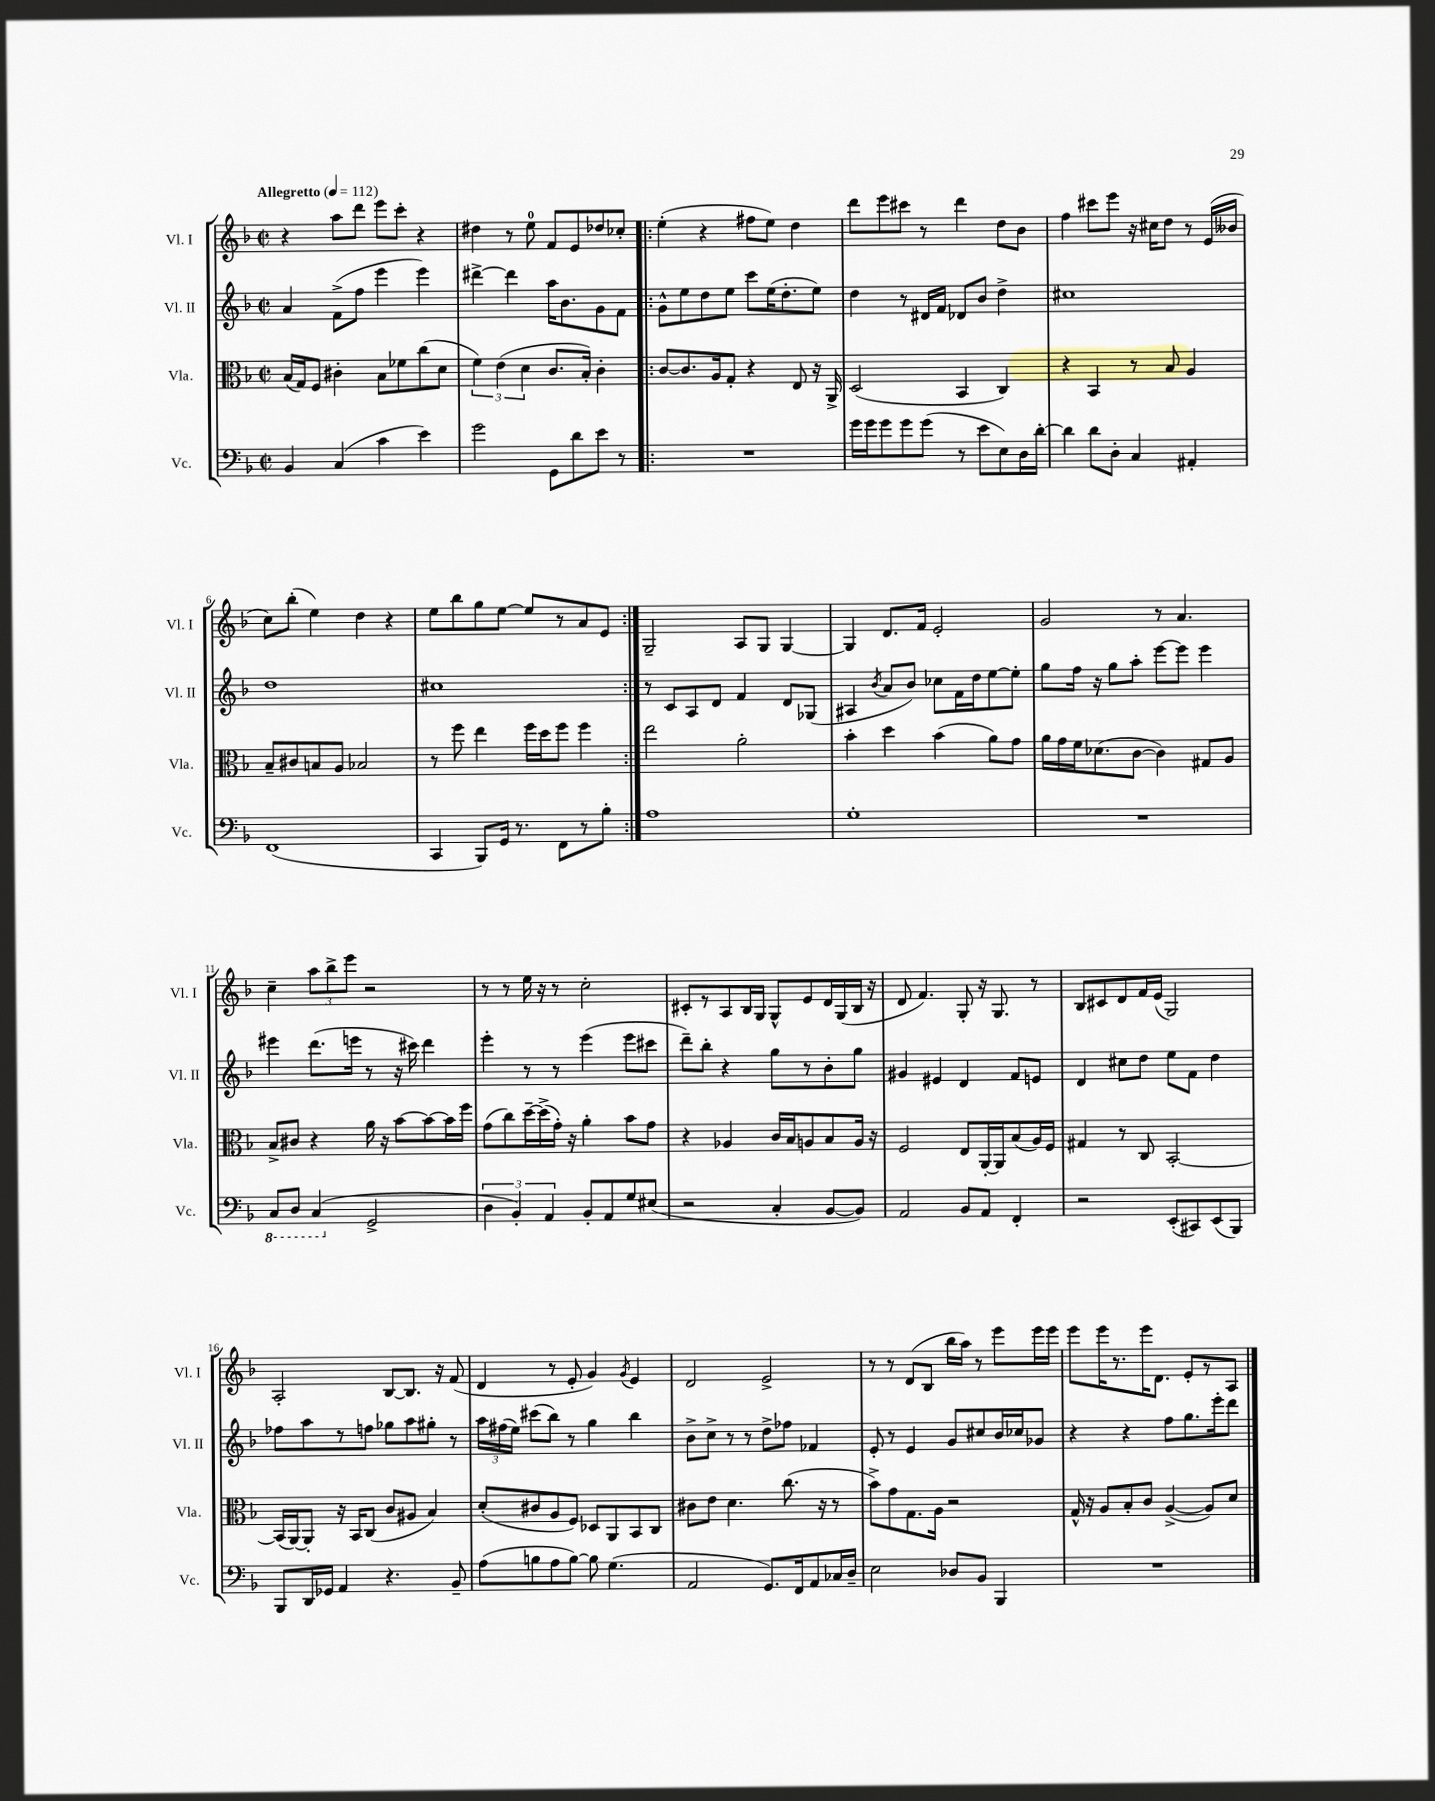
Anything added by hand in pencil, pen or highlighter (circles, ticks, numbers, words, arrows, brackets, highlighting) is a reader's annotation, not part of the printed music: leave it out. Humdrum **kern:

**kern	**kern	**kern	**kern
*staff4	*staff3	*staff2	*staff1
*clefF4	*clefC3	*clefG2	*clefG2
*k[b-]	*k[b-]	*k[b-]	*k[b-]
*M2/2	*M2/2	*M2/2	*M2/2
*met(c|)	*met(c|)	*met(c|)	*met(c|)
*MM112	*MM112	*MM112	*MM112
4BB-	(16B-	4a	4r
.	16G)	.	.
.	8F	.	.
(4C	4c#'	(8f^	8aa
.	.	8ff	8ddd
4c	8B-	4eee	8eee
.	8f-	.	8ccc'
4e)	(8cc	4eee)	4r
.	8d	.	.
=	=	=	=
2g	6f)	[4ddd#^	4dd#
.	(6e	.	.
.	.	4ddd#]	8r
.	6d	.	.
.	.	.	8ee
8GG	8.c	16aa	8f
.	.	8.b-	.
8d	.	.	8e
.	16B-')	.	.
8e	4c'	8g	8dd-
8r	.	8f	8cc-'
=!|:	=!|:	=!|:	=!|:
1r	[8c	8g^^	(4ee'
.	8.c]	8ee	.
.	.	8dd	4r
.	16A	.	.
.	8G'	8ee	.
.	4r	8ccc	8ff#
.	.	(16ee	8ee)
.	.	8.dd'	.
.	8E	.	4dd
.	16r	8ee)	.
.	16AA^	.	.
=	=	=	=
16g	(2D	4dd	8ddd
16g	.	.	.
8g	.	.	8eee
8g	.	8r	8ccc#
(8g	.	16d#	8r
.	.	16f	.
8r	4BB-	8d-	4ddd
8e	.	8b-	.
8E)	4C)	4dd^	8dd
16D	.	.	8b-
[16d'	.	.	.
=	=	=	=
4d]	4r	1cc#	4ff
8d	4BB-	.	8ccc#
8D'	.	.	8eee
4C	8r	.	16r
.	.	.	16cc#
.	8B-	.	8dd
4AA#'	4A	.	8r
.	.	.	(16e
.	.	.	16b--
=	=	=	=
(1FF	8B-~	1dd	8cc)
.	8c#	.	(8bb-'
.	8B	.	4ee)
.	8A	.	.
.	2B-	.	4dd
.	.	.	4r
=	=	=	=
4CC	8r	1cc#	8ee
.	8ff	.	8bb-
8BBB-)	4ee	.	8gg
16GG	.	.	[8ee
8.r	.	.	.
.	16ff	.	8ee]
.	16dd	.	.
8FF	8ff	.	8r
8r	4ff	.	8a
8B-'	.	.	8e
=:|!	=:|!	=:|!	=:|!
1A	2ee	8r	2G~
.	.	8c	.
.	.	8A	.
.	.	8d	.
.	2a'	4f	8A
.	.	.	8G
.	.	8d	[4G
.	.	(8G-	.
=	=	=	=
1G'	4b-'	4A#	4G]
.	.	8qb-	.
.	4dd	8a	8.d
.	.	8b-)	.
.	.	.	16f
.	(4b-	8cc-	2e'
.	.	16f	.
.	.	16dd	.
.	8a)	[8ee	.
.	8g	8ee']	.
=	=	=	=
1r	16a	8gg	2g
.	16g	.	.
.	16f	16ff	.
.	(8.d-	16r	.
.	.	8gg	.
.	[8c	8aa'	.
.	4c])	[8eee	8r
.	.	8eee]	4.a
.	8G#	4eee	.
.	8A	.	.
=	=	=	=
8CC	8B-^	4eee#	4cc~
8DD	8c#	.	.
(4CC	4r	(8.ddd	12aa
.	.	.	12bb-^
.	.	.	12eee
.	.	16eee	.
2GG^	16a	8r	2r
.	16r	.	.
.	[8b-	16r	.
.	.	16ccc#)	.
.	8b-_	4ddd	.
.	16b-]	.	.
.	16ff	.	.
=	=	=	=
6D	(8g	4eee'	8r
.	8cc)	.	8r
6BB-')	.	.	.
.	[16dd~	8r	16ee
.	(16dd^]	.	16r
6AA	.	.	.
.	16g')	8r	8r
.	16r	.	.
8BB-'	4a'	(4eee	2cc'
8AA	.	.	.
8G	8b-	8eee	.
(8E#	8g	8ccc#	.
=	=	=	=
2r	4r	8ddd~)	8c#'
.	.	8bb-'	8r
.	4A-	4r	8A
.	.	.	16B-
.	.	.	16G
4C'	16c	8gg	8G^^
.	16B-	.	.
.	8A	8r	8e
[8BB-	8B-	8b-'	16d
.	.	.	(16G
8BB-])	16A	8gg	16B-
.	16r	.	16r
=	=	=	=
2AA	2F	4g#	8d
.	.	.	4.f)
.	.	4e#	.
8BB-	8E	4d	8G'
8AA	[16AA'	.	16r
.	16AA]	.	8.G
4FF'	(8B-	8f	.
.	16A)	8e	8r
.	16F	.	.
=	=	=	=
2r	4G#	4d	8B-
.	.	.	8c#
.	8r	8cc#	8d
.	8C	8dd	16f
.	.	.	(16e
(8EE'	[2BB-'	8ee	2G)
8CC#)	.	8f	.
(8EE	.	4dd	.
8BBB-)	.	.	.
=	=	=	=
8BBB-	(16BB-]	8ff-	2A'
.	[16AA)	.	.
16DD	8AA']	8aa	.
16GG-	.	.	.
4AA	16r	8r	.
.	16BB-	.	.
.	(8C	8ff	.
4.r	8c	8gg-	[8B-
.	8A#	8aa	8.B-]
.	4B-)	8gg#'	.
.	.	.	16r
8BB-~	.	8r	(8f
=	=	=	=
(8A	(8d'	24aa	4d
.	.	(24ff#	.
.	.	24ee)	.
8B	8c#	(8ccc#	.
8A	8A	8bb-)	8r
[8B)	8F)	8r	8e'
8B]	8D-	4gg	4g)
(4.G	8AA	.	.
.	.	.	8qg
.	8BB-	4bb-	4e
.	8C	.	.
=	=	=	=
2AA	8c#	8b-^	2d
.	8e	8cc^	.
.	4.d	8r	.
.	.	8r	.
8.GG)	.	8dd^	2e^
.	(8.cc	8ff-	.
16FF	.	.	.
8AA	.	4f-	.
.	16r	.	.
16C-	8r	.	.
16D~	.	.	.
=	=	=	=
2E	8b-^)	8e'	8r
.	8g	8r	8r
.	8.G	4e	(8d
.	.	.	8B-
.	16A	.	.
8D-	2r	8g	16bb-
.	.	.	16aa)
8BB-	.	8cc#	8r
4BBB-	.	16b-	8eee
.	.	16cc-	.
.	.	8g-	16eee
.	.	.	16eee
=	=	=	=
1r	16G^^	4r	8eee
.	16r	.	.
.	8A	.	16eee
.	.	.	8.r
.	8B-'	4r	.
.	8c	.	16eee
.	.	.	8.d
.	([4A^	8ff	.
.	.	8.gg	8e'
.	8A])	.	8r
.	.	16eee'	.
.	8d	8ddd	8A
==	==	==	==
*-	*-	*-	*-
